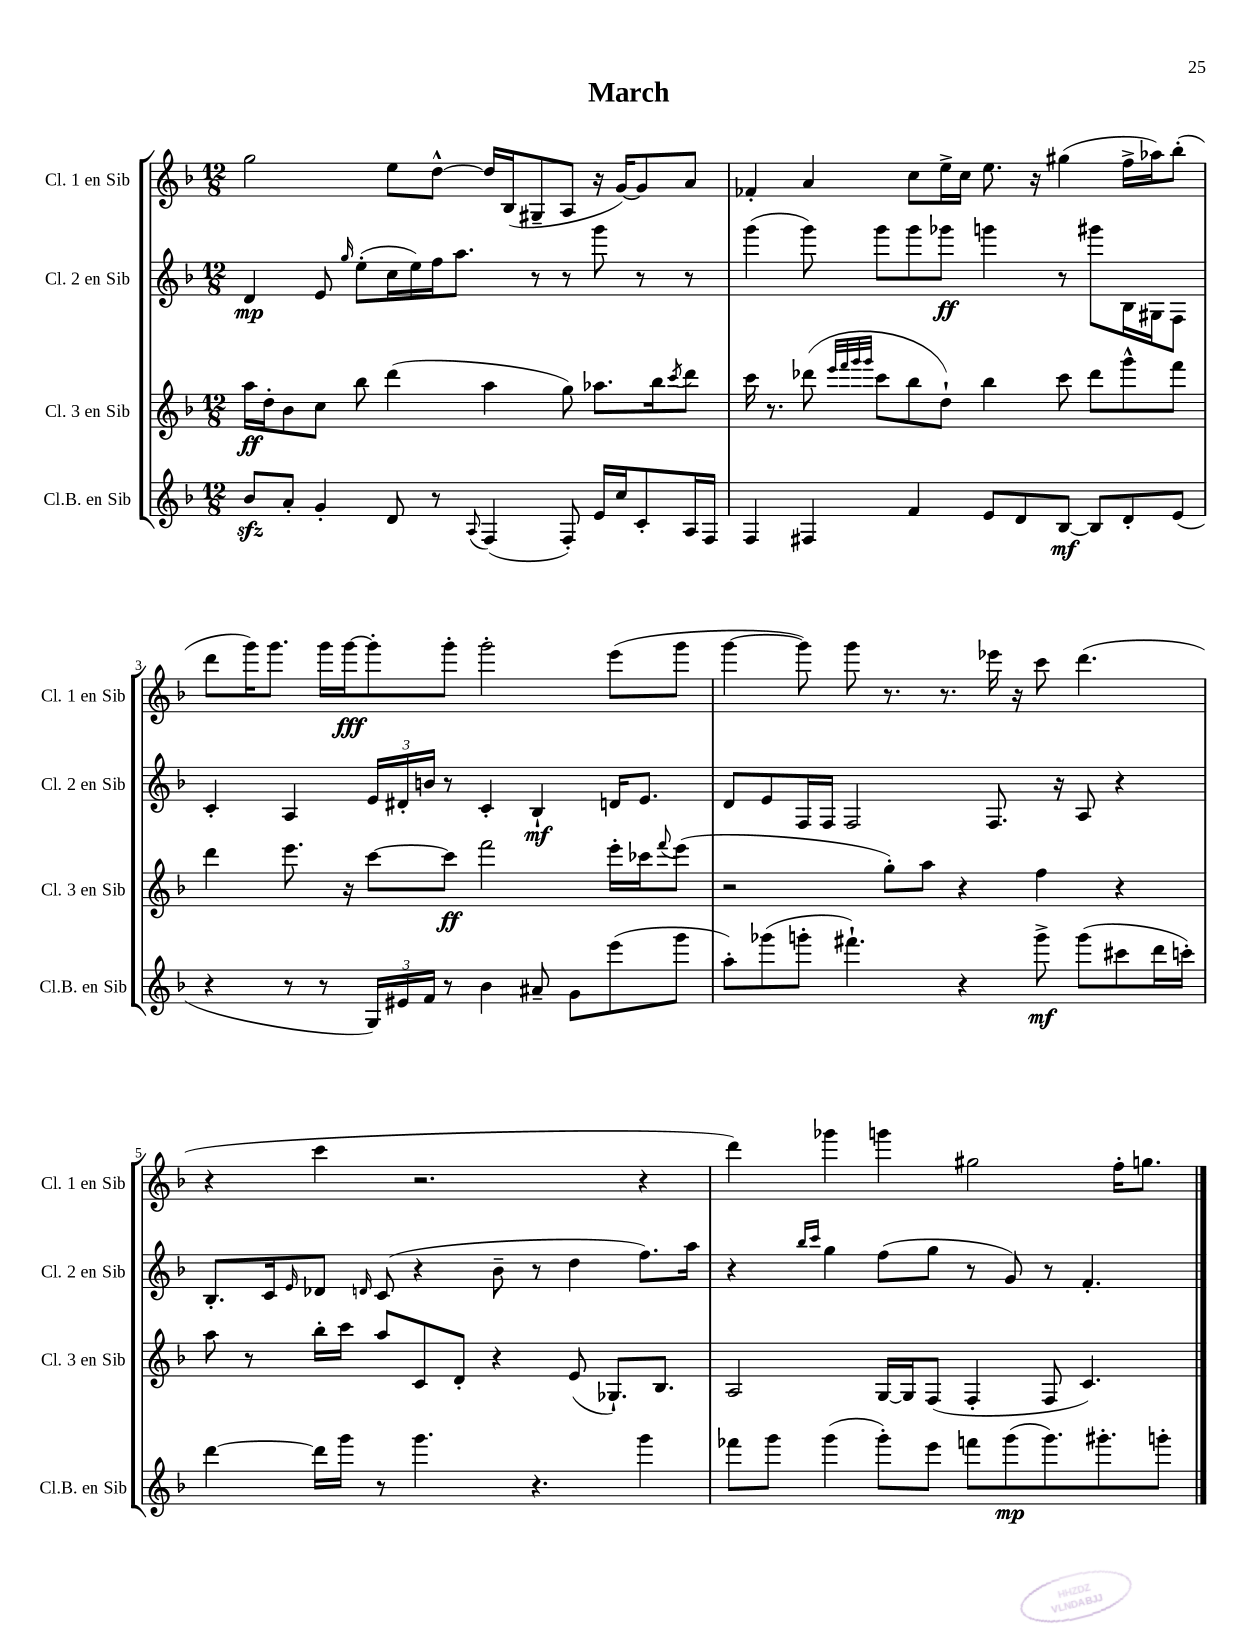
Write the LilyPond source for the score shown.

\header { title = "March" }
<<
\new StaffGroup <<
\new Staff = "s0" \with { instrumentName = "Cl. 1 en Sib" shortInstrumentName = "Cl. 1 en Sib" } {
    \clef treble \key f \major \numericTimeSignature \time 12/8
    g''2 e''8 d''8~-^ d''16 bes16( gis8-- a8 r16 g'16~) g'8 a'8 |
    fes'4-. a'4 c''8 e''16-> c''16 e''8. r16 gis''4( f''16-> aes''16) bes''8-.( |
    d'''8 g'''16) g'''8. g'''16 g'''16~\fff g'''8-. g'''8-. g'''2-. e'''8( g'''8 |
    g'''4~ g'''8) g'''8 r8. r8. ees'''16 r16 c'''8 d'''4.( |
    r4 c'''4 r2. r4 |
    d'''4) ges'''4 g'''4 gis''2 f''16-. g''8. \bar "|." |
}
\new Staff = "s1" \with { instrumentName = "Cl. 2 en Sib" shortInstrumentName = "Cl. 2 en Sib" } {
    \clef treble \key f \major \numericTimeSignature \time 12/8
    d'4\mp e'8 \grace { g''16 } e''8-.( c''16 e''16) f''16 a''8. r8 r8 g'''8 r8 r8 |
    g'''4( g'''8) g'''8 g'''8 ges'''8\ff g'''4 r8 gis'''8 bes16 gis16 f8 |
    c'4-. a4 \tuplet 3/2 { e'16 dis'16-. b'16 } r8 c'4-. bes4-!\mf d'16 e'8. |
    d'8 e'8 f16 f16 f2 f8. r16 a8 r4 |
    bes8.-. c'16 \grace { e'16 } des'8 \grace { d'16 } c'8( r4 bes'8-- r8 d''4 f''8.) a''16 |
    r4 \grace { bes''16 c'''16 } g''4 f''8( g''8 r8 g'8) r8 f'4.-. \bar "|." |
}
\new Staff = "s2" \with { instrumentName = "Cl. 3 en Sib" shortInstrumentName = "Cl. 3 en Sib" } {
    \clef treble \key f \major \numericTimeSignature \time 12/8
    a''16\ff d''16-. bes'8 c''8 bes''8 d'''4( a''4 g''8) aes''8. bes''16 \acciaccatura { c'''8 } d'''8 |
    c'''16 r8. des'''8( \grace { e'''32 f'''32 g'''32 g'''32 } c'''8 bes''8 d''8-!) bes''4 c'''8 des'''8 g'''8-^ f'''8 |
    d'''4 e'''8. r16 c'''8~ c'''8\ff f'''2 e'''16-. ces'''16 \appoggiatura { f'''8 } e'''8( |
    r2 g''8-.) a''8 r4 f''4 r4 |
    a''8 r8 bes''16-. c'''16 a''8 c'8 d'8-. r4 e'8( ges8.-!) bes8. |
    a2 g16~ g16 f8( f4-. f8 c'4.) \bar "|." |
}
\new Staff = "s3" \with { instrumentName = "Cl.B. en Sib" shortInstrumentName = "Cl.B. en Sib" } {
    \clef treble \key f \major \numericTimeSignature \time 12/8
    bes'8\sfz a'8-. g'4-. d'8 r8 \appoggiatura { a8 } f4( f8-.) e'16 c''16 c'8-. a16 f16 |
    f4 fis4 f'4 e'8 d'8 bes8~\mf bes8 d'8-. e'8( |
    r4 r8 r8 \tuplet 3/2 { g16) eis'16 f'16 } r8 bes'4 ais'8-- g'8 e'''8( g'''8 |
    a''8-.) ges'''8( g'''8-. fis'''4.-!) r4 g'''8->\mf g'''8( cis'''8 d'''16 c'''16-.) |
    d'''4~ d'''16 g'''16 r8 g'''4. r4. g'''4 |
    fes'''8 g'''8 g'''4( g'''8-.) e'''8 f'''8 g'''8\mp( g'''8.) gis'''8.-. g'''8-. \bar "|." |
}
>>
>>
